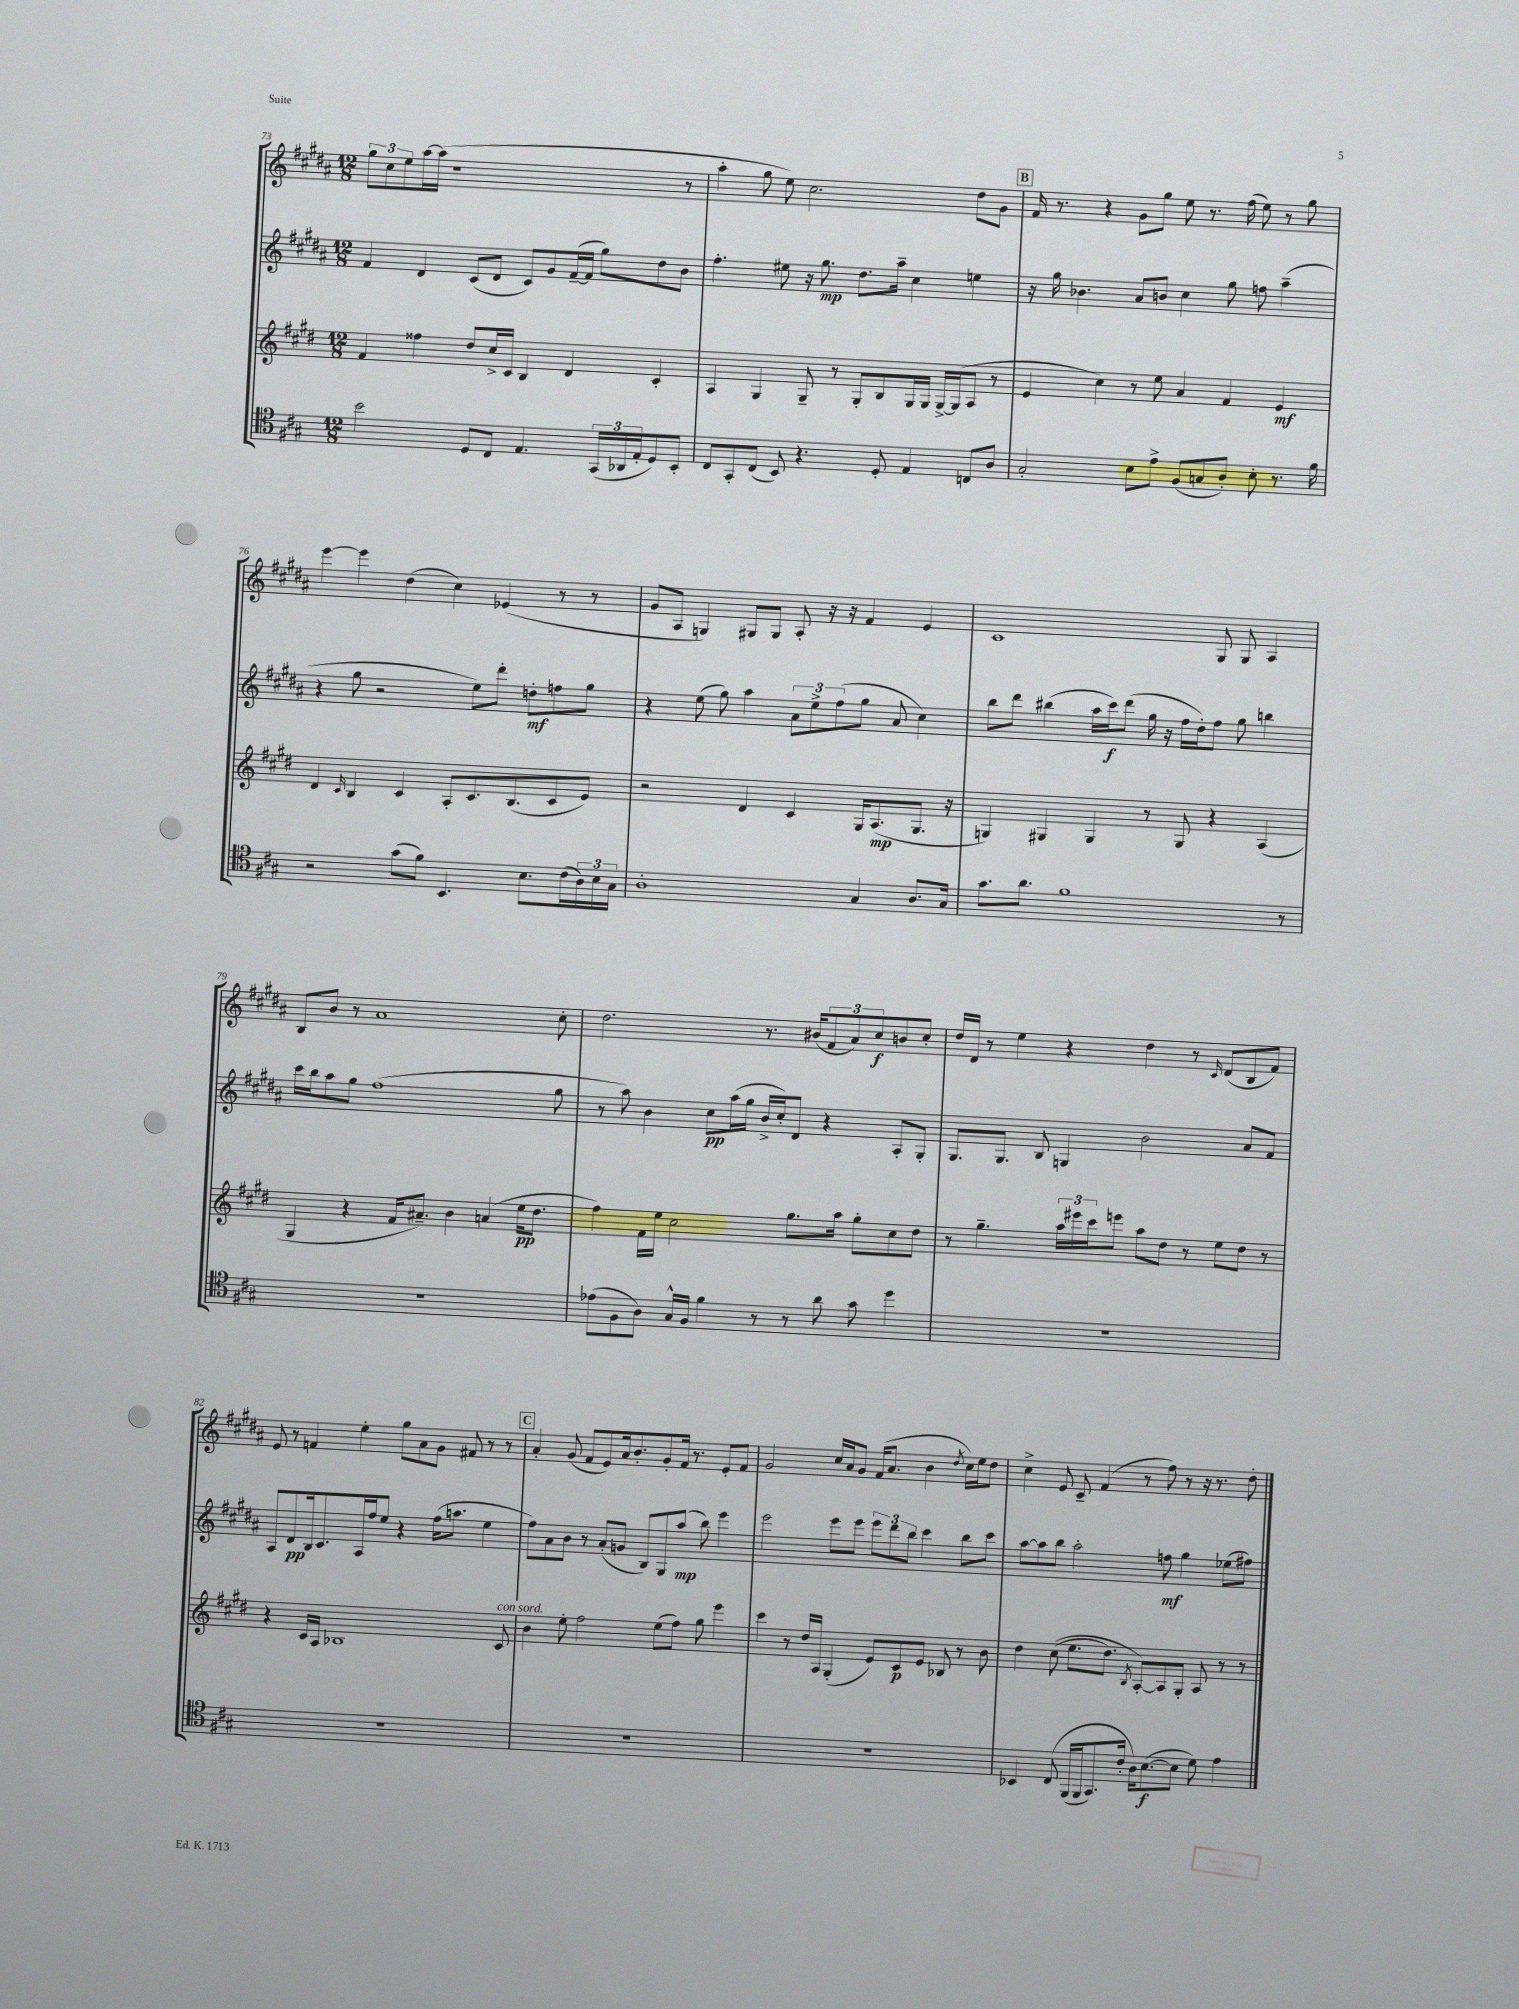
<<
\new StaffGroup <<
\new Staff = "s0" {
    \clef treble \key b \major \numericTimeSignature \time 12/8
    \tuplet 3/2 { gis''8 cis''8 e''8 } ais''16~ ais''16( r1 r8 |
    ais''4-. gis''8 e''8) cis''2. dis''8 gis'8 |
    \mark \markup { \box "B" } fis'16 r8. r4 gis'8 gis''8 e''8 r8. fis''16( e''8) r8 gis''8 |
    e'''4~ e'''4 dis''4( cis''4) ees'4( r8 r8 |
    gis'8 ais8 g4) gis8 gis8 ais8-. r16 r16 fis'4 e'4 |
    cis'1 gis8 gis8 ais4 |
    b8 b'8 r8 ais'1 cis''8-. |
    dis''2. r8. bis'16( \tuplet 3/2 { fis'8 ais'8) cis''8\f } b'8 cis''8-. |
    dis''16 dis'16 r8 e''4 r4 dis''4 r8 \grace { cis'16 } dis'8( b8 fis'8) |
    e'8 r8 f'4 e''4-. gis''8 ais'8 gis'8 fis'8 r8 r8 |
    \mark \markup { \box "C" } ais'4-. gis'8( fis'8 e'8) ais'16 b'8.-. gis'8-. fis'16 r8. e'8-. fis'8 |
    gis'2 cis''16 ais'16 gis'8 fis'16( ais'8. b'4 \acciaccatura { dis''8 } cis''16) e''16 dis''8 |
    cis''4-> e'8 cis'8-- fis'4( r8 fis''8) r8 r16 r8. dis''8-. \bar "|." |
}
\new Staff = "s1" {
    \clef treble \key b \major \numericTimeSignature \time 12/8
    fis'4 dis'4 cis'8( dis'8 cis'8) gis'8 fis'16~--( fis'16 gis''8) dis''8 b'8 |
    fis''4.-. eis''8 r16 gis''8.\mp dis''8. ais''16-- cis''4 e''4 |
    \mark \markup { \box "B" } r16 gis''16 bes'4. ais'8 b'8 cis''4 gis''8 f''8 ais''4--( |
    r4 gis''8 r2 e''8) dis'''8-. d''8-.\mf f''8 gis''8 |
    r4 e''8( gis''8) ais''4 \tuplet 3/2 { ais'8 e''8-> fis''8( } gis''8 ais'8 cis''4) |
    b''8 dis'''8 bis''4( ais''16 cis'''16\f) dis'''8( gis''16 r16 fis''16 dis''16-.) fis''8 gis''8 b''4 |
    cis'''16 b''16 ais''8 gis''8 fis''1( gis''8 |
    r8 ais''8) b'4 cis''8\pp ais''16( gis''16 b'16-> cis''16-.) dis'8 r4 ais8-. gis8-. |
    gis8. gis8. b8 g4 b'2 ais'8 fis'8 |
    ais8 dis'8\pp b16 cis'8. ais16 fis''16 e''8 r4 fis''16( a''8. e''4 |
    \mark \markup { \box "C" } fis''8) ais'8 b'8 r8 ais'8-.( g'8 b8) gis8 ais''8\mp( b''8) e'''4 |
    e'''2 e'''8 e'''8 \tuplet 3/2 { e'''8 dis'''8 b''8 } cis'''4 b''8 cis'''8 |
    ais''8~ ais''8 b''8 ais''2-. f''8\mf gis''4 ees''8( fis''8) \bar "|." |
}
\new Staff = "s2" {
    \clef treble \key e \major \numericTimeSignature \time 12/8
    fis'4 fisis''4 dis''8 cis''16-> cis'16 b4 dis'4 cis'4-. |
    a4 gis4 gis8-- r8 gis8-. b8 gis16 gis16 gis16~-> gis16( a8 r8 |
    \mark \markup { \box "B" } e'4 cis''4) r8 e''8 a'4 fis'4 e'4\mf |
    dis'4 \grace { cis'16 } b4 cis'4 a8-. cis'8. b8.( cis'8 e'8) |
    r2 dis'4 cis'4 gis16 a8.\mp( gis8. r16 |
    g4) gis4 gis4 r8 gis8 r4 a4( |
    gis4 r4 fis'16 ais'8.--) b'4 a'4( e''16\pp dis''8. |
    fis''4) fis'16 e''16 cis''2 gis''8. a''16 gis''8-. cis''8 dis''8 |
    r8 gis''4.-- \tuplet 3/2 { a''16 eis'''16 cis'''16 } e'''8 a''8 dis''8 r8 e''8 dis''8 r8 |
    r4 cis'16 a16 bes1 cis'8^\markup { \italic "con sord." } |
    \mark \markup { \box "C" } b'4 e''8-. fis''2 e''8( fis''8) gis''8 e'''4 |
    cis'''4 r8 dis''16 a16 gis4-.( e'8) cis'8\p e'8 bes8 r8 b'8 |
    dis''4 cis''8(\( e''8. dis''8.) \acciaccatura { b8 } a8~-.\) a8 gis8-. a8 r8 r8 \bar "|." |
}
\new Staff = "s3" {
    \clef tenor \key a \major \numericTimeSignature \time 12/8
    b'2 d8 cis8 e4. \tuplet 3/2 { gis,16( aes,16 e16-. } d8) b,8-. |
    cis8 gis,8-. cis8( b,8) r4. d8-. e4 c8 a8 |
    \mark \markup { \box "B" } gis2-. b8 e'8-> fis8( g8 a8-.) b8-. r8. fis'16 |
    r2 gis'8( fis'8) b,4. b8. cis'16( \tuplet 3/2 { a16) b16 gis16 } |
    a1-. gis4 a8. gis16 |
    gis'8. a'8. fis'1 r8 |
    R1. |
    ees'8( fis8 a8) gis16-^ fis16 fis'4 r8 r8 a'8 gis'8 d''4 |
    R1. |
    R1. |
    \mark \markup { \box "C" } R1. |
    R1. |
    bes,4 cis8\( fis,16( fis,16 gis,8.) cis'16-. a16\) b8.~\f( b8 d'8) e'4 \bar "|." |
}
>>
>>
\layout { \context { \Score currentBarNumber = #73 } }
